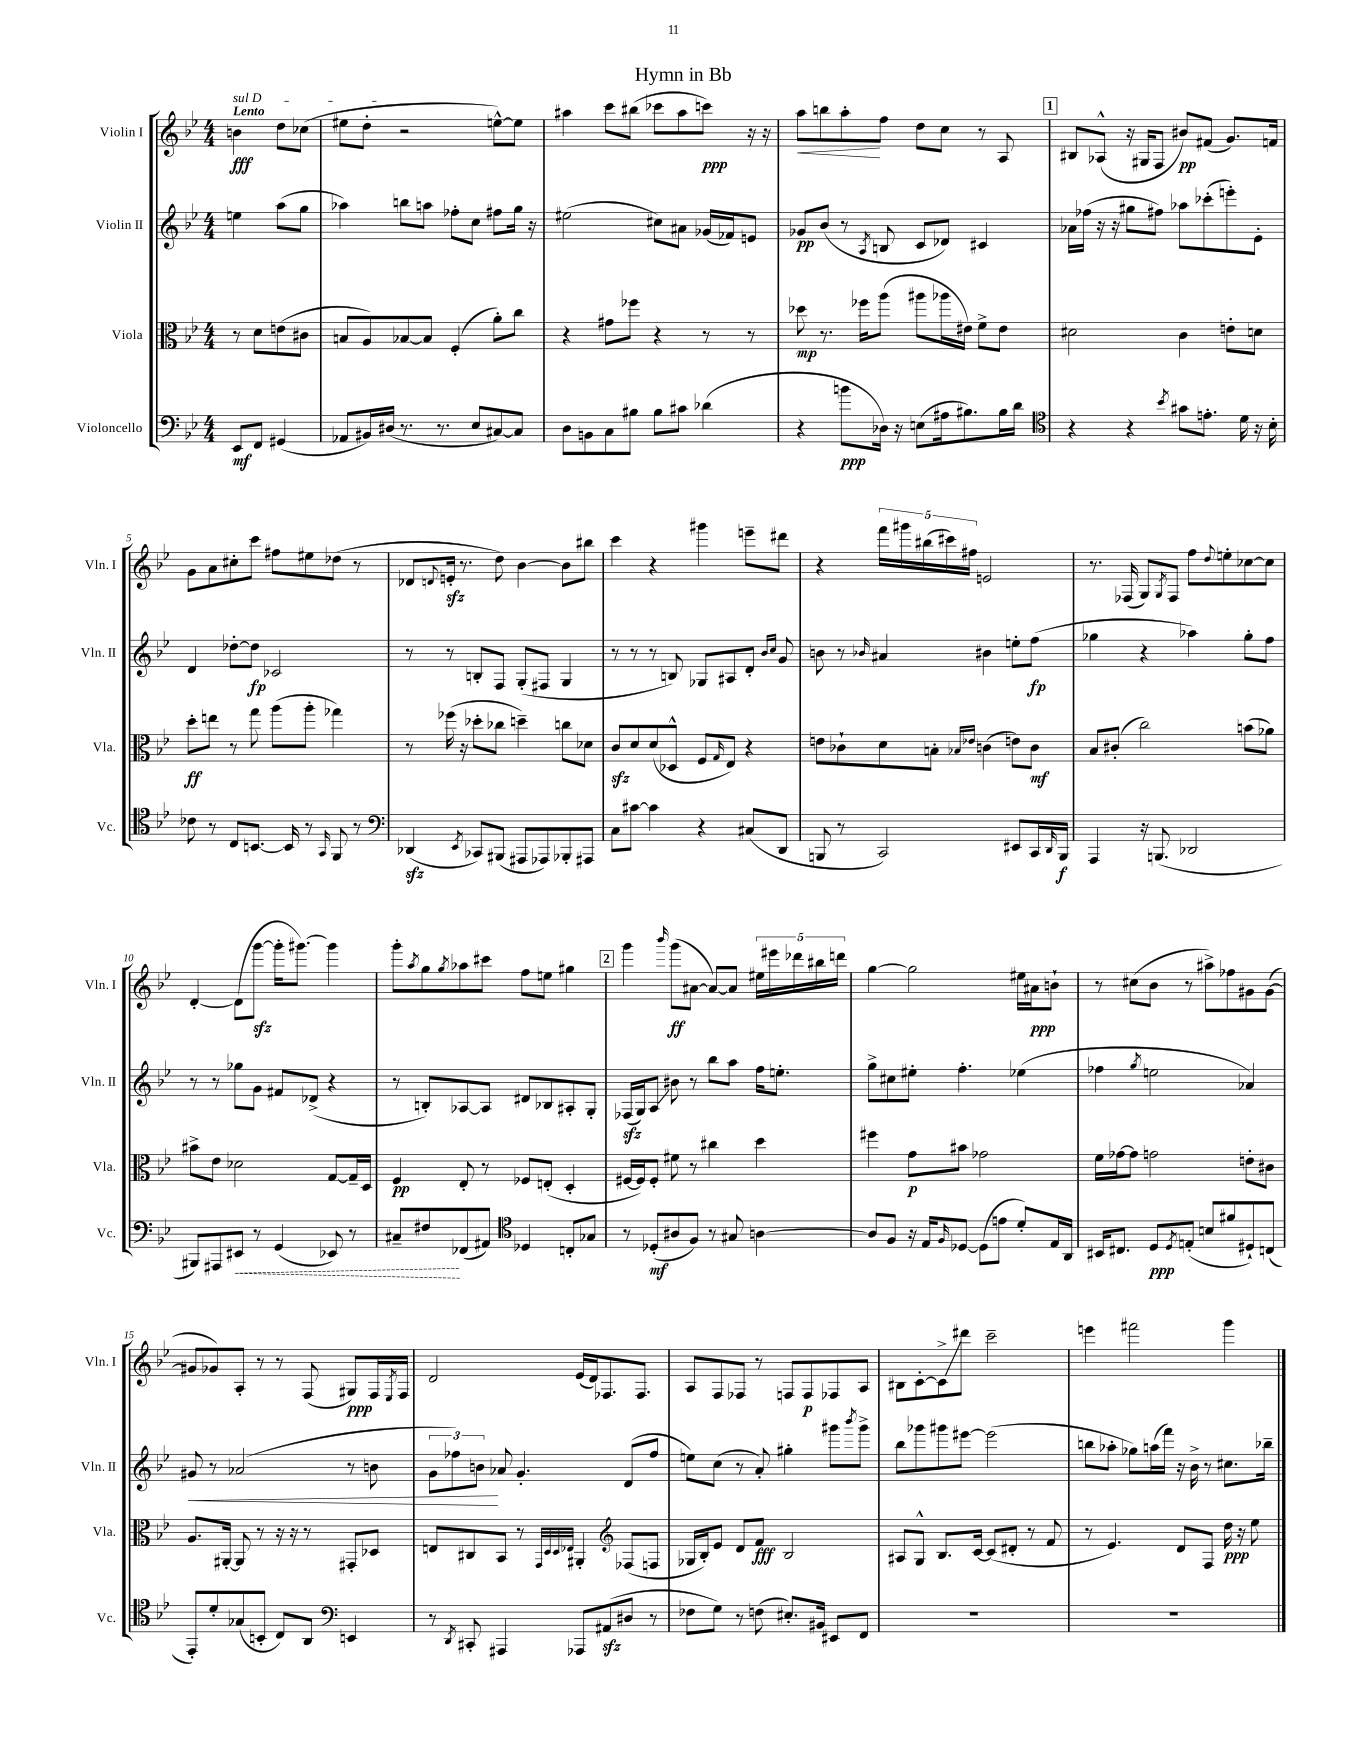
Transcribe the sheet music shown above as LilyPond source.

\header { title = "Hymn in Bb" }
<<
\new StaffGroup <<
\new Staff = "s0" \with { instrumentName = "Violin I" shortInstrumentName = "Vln. I" } {
    \clef treble \key bes \major \numericTimeSignature \time 4/4 \partial 2 \tempo "Lento"
    \once \override TextSpanner.bound-details.left.text = \markup { \italic "sul D" } b'4\fff\startTextSpan d''8 ces''8( |
    eis''8 d''8-.\stopTextSpan r2 e''8~-^) e''8 |
    ais''4 c'''8 bis''8( ces'''8 ais''8 c'''8\ppp) r16 r16 |
    a''8\< b''8 a''8-.\! f''8 d''8 c''8 r8 a8 |
    \mark \markup { \box "1" } bis8 aes8-^( r16 gis16 f8 bis'8\pp) fis'8( g'8.) f'16 |
    g'8 a'8 cis''8-. c'''8 fis''8 eis''8 des''8( r8 |
    des'8 \appoggiatura { d'8 } e'16-.\sfz r8. d''8) bes'4~ bes'8 bis''8 |
    c'''4 r4 gis'''4 e'''8-- dis'''8 |
    r4 \tuplet 5/4 { f'''16 gis'''16 bis''16( cis'''16) fis''16 } e'2 |
    r8. fes16( g8) \acciaccatura { g8 } fes8 f''8 \appoggiatura { d''8 } e''8-. ces''8~ ces''8 |
    d'4~-. d'8( g'''8~\sfz g'''16-. gis'''8.~) gis'''4 |
    g'''8-. \acciaccatura { a''8 } g''8 \acciaccatura { g''8 } aes''8 cis'''8 f''8 e''8 gis''4 |
    \mark \markup { \box "2" } g'''4 \grace { bes'''16 } g'''8\ff( ais'8~ ais'8~) ais'8 \tuplet 5/4 { eis''16 eis'''16 des'''16 bis''16 d'''16 } |
    g''4~ g''2 eis''16 ais'16\ppp b'8-! |
    r8 cis''8( bes'8 r8 ais''8->) fes''8 gis'8 gis'8~( |
    gis'8 ges'8) a8-. r8 r8 f8( gis8\ppp) f16 \acciaccatura { ees8 } f16 |
    d'2 ees'16( d'16) fes8. fes8. |
    a8 f8 fes8 r8 f8 f8\p fes8 a8 |
    bis8 c'8~-. c'8->\glissando dis'''8 c'''2-- |
    e'''4 fis'''2 g'''4 \bar "|." |
}
\new Staff = "s1" \with { instrumentName = "Violin II" shortInstrumentName = "Vln. II" } {
    \clef treble \key bes \major \numericTimeSignature \time 4/4 \partial 2
    e''4 a''8( g''8 |
    aes''4) b''8 a''8 fes''8-. c''8 fis''8 g''16 r16 |
    eis''2( cis''8) ais'8 ges'16( fes'16) e'8 |
    ges'8\pp bes'8( r8 \acciaccatura { a8 } b8 c'8 des'8) cis'4 |
    \mark \markup { \box "1" } aes'16 fes''16( r16 r16 gis''8 fis''8) aes''8 ces'''8-.( e'''8-.) ees'8-. |
    d'4 des''8~-. des''8\fp ces'2 |
    r8 r8 b8-. f8 g8-.( fis8 g4 |
    r8 r8 r8 b8) ges8 ais8 d'8-. \grace { bes'16 c''16 } g'8 |
    b'8 r8 \grace { bes'16 } ais'4 bis'4 e''8-. f''8\fp( |
    ges''4 r4 aes''4) ges''8-. f''8 |
    r8 r8 ges''8 g'8 fis'8 des'8->( r4 |
    r8 b8-.) aes8~ aes8 dis'8 bes8 ais8-. g8-. |
    \mark \markup { \box "2" } fes16\sfz( g16) a8\glissando bis'8 r8 bes''8 a''8 f''16 e''8.-. |
    g''8-> cis''8 eis''8-. f''4.-. ees''4( |
    fes''4 \acciaccatura { g''8 } e''2 aes'4) |
    gis'8\< r8 aes'2( r8 b'8 |
    \tuplet 3/2 { g'8 fes''8) b'8\! } aes'8 g'4.-. d'8( fes''8 |
    e''8) c''8( r8 a'8-.) gis''4-. gis'''8 \acciaccatura { bes'''8 } gis'''8-> |
    bes''8 ges'''8 gis'''8 eis'''8~ eis'''2( |
    b''8 aes''8-. ges''8) a''16( f'''16) r16 bes'16-> r8 cis''8. bes''16-- \bar "|." |
}
\new Staff = "s2" \with { instrumentName = "Viola" shortInstrumentName = "Vla." } {
    \clef alto \key bes \major \numericTimeSignature \time 4/4 \partial 2
    r8 d'8 e'8( cis'8 |
    b8 a8) bes8~ bes8 f4-.( a'8-.) c''8 |
    r4 gis'8 fes''8 r4 r8 r8 |
    des''8\mp r8. fes''16 a''8( ais''8 aes''16 eis'16) f'8-> eis'8 |
    \mark \markup { \box "1" } dis'2 c'4 e'8-. d'8 |
    d''8-.\ff e''8 r8 g''8 a''8( a''8-. ges''4) |
    r8 fes''16( r16 des''8-. ces''8 d''4--) c''8 des'8 |
    c'8\sfz d'8 d'8( des8-^ f8 \grace { g16 } ees8) r4 |
    e'8 ces'8-! d'8 b8-. \grace { bes16 ees'16 } c'4( e'8) c'8\mf |
    bes8 cis'8-.( c''2) b'8( aes'8) |
    bis'8-> ees'8 des'2 g8~ g16-- d16 |
    f4\pp ees8-. r8 fes8 e8-.( d4-. |
    \mark \markup { \box "2" } fis16~ fis16) fis8-. fis'8 r8 cis''4 d''4 |
    fis''4 g'8\p bis'8 ges'2 |
    f'16 ges'16~ ges'8 g'2 e'8-. cis'8 |
    a8. ais,16~-. ais,8 r8 r16 r16 r8 gis,8-. des8 |
    e8 cis8 bes,8 r8 \grace { g,32 d32 d32 ees32 } ais,4-. \clef treble fes8( f8 |
    ges16 bes16-.) ees'8 d'8 f'8\fff bes2 |
    ais8 g8-^ bes8. c'16~ c'8( dis'8-. r8 f'8 |
    r8 ees'4.) d'8 f8 d''16\ppp r16 ees''8 \bar "|." |
}
\new Staff = "s3" \with { instrumentName = "Violoncello" shortInstrumentName = "Vc." } {
    \clef bass \key bes \major \numericTimeSignature \time 4/4 \partial 2
    ees,8\mf f,8 gis,4( |
    aes,8 bis,16) dis16( r8. r8. ees8 cis8~) cis8 |
    d8 b,8 c8 bis8 bis8 cis'8 des'4( |
    r4 b'8\ppp des16) r16 e8( ais16 bis8.) bis16 d'16 |
    \mark \markup { \box "1" } \clef tenor r4 r4 \acciaccatura { bes'8 } gis'8 e'8.-. d'16 r16 bes16-. |
    ces'8 r8 c8 b,8.~ b,16 r8 \grace { g,16 } f,8 r8 |
    \clef bass des,4\sfz( \acciaccatura { ees,8 } ces,8) bis,,8( ais,,8 aes,,8) bes,,8-. ais,,8 |
    c8 cis'8~ cis'4 r4 cis8( d,8 |
    b,,8 r8 c,2) eis,8 c,16 \grace { d,16 } b,,16\f |
    a,,4 r16 b,,8.( des,2 |
    bis,,8) ais,,8 \once \override Hairpin.style = #'dashed-line eis,8\< r8 g,4( ees,8) r8 |
    cis8-- fis8\! fes,8( ais,8) \clef tenor des4 c8-. ges8 |
    \mark \markup { \box "2" } r8 des8-.\mf( ais8 f8) r8 gis8 a4~ |
    a8 f8 r16 ees16 \grace { f16 } des8~ des8( e'8 d'8-.) ees16 a,16 |
    bis,16 cis8. d8\ppp \acciaccatura { d8 } e8-.( b8 fis'8 dis8-!) c8( |
    ees,8-.) d'8-. ges8( b,8-. c8) a,8 \clef bass e,4 |
    r8 \acciaccatura { d,8 } cis,8-. ais,,4 aes,,8 ais,8\sfz( dis8 r8 |
    fes8 g8) r8 f8( eis8.-.) bis,16 eis,8 f,8 |
    R1 |
    R1 \bar "|." |
}
>>
>>
